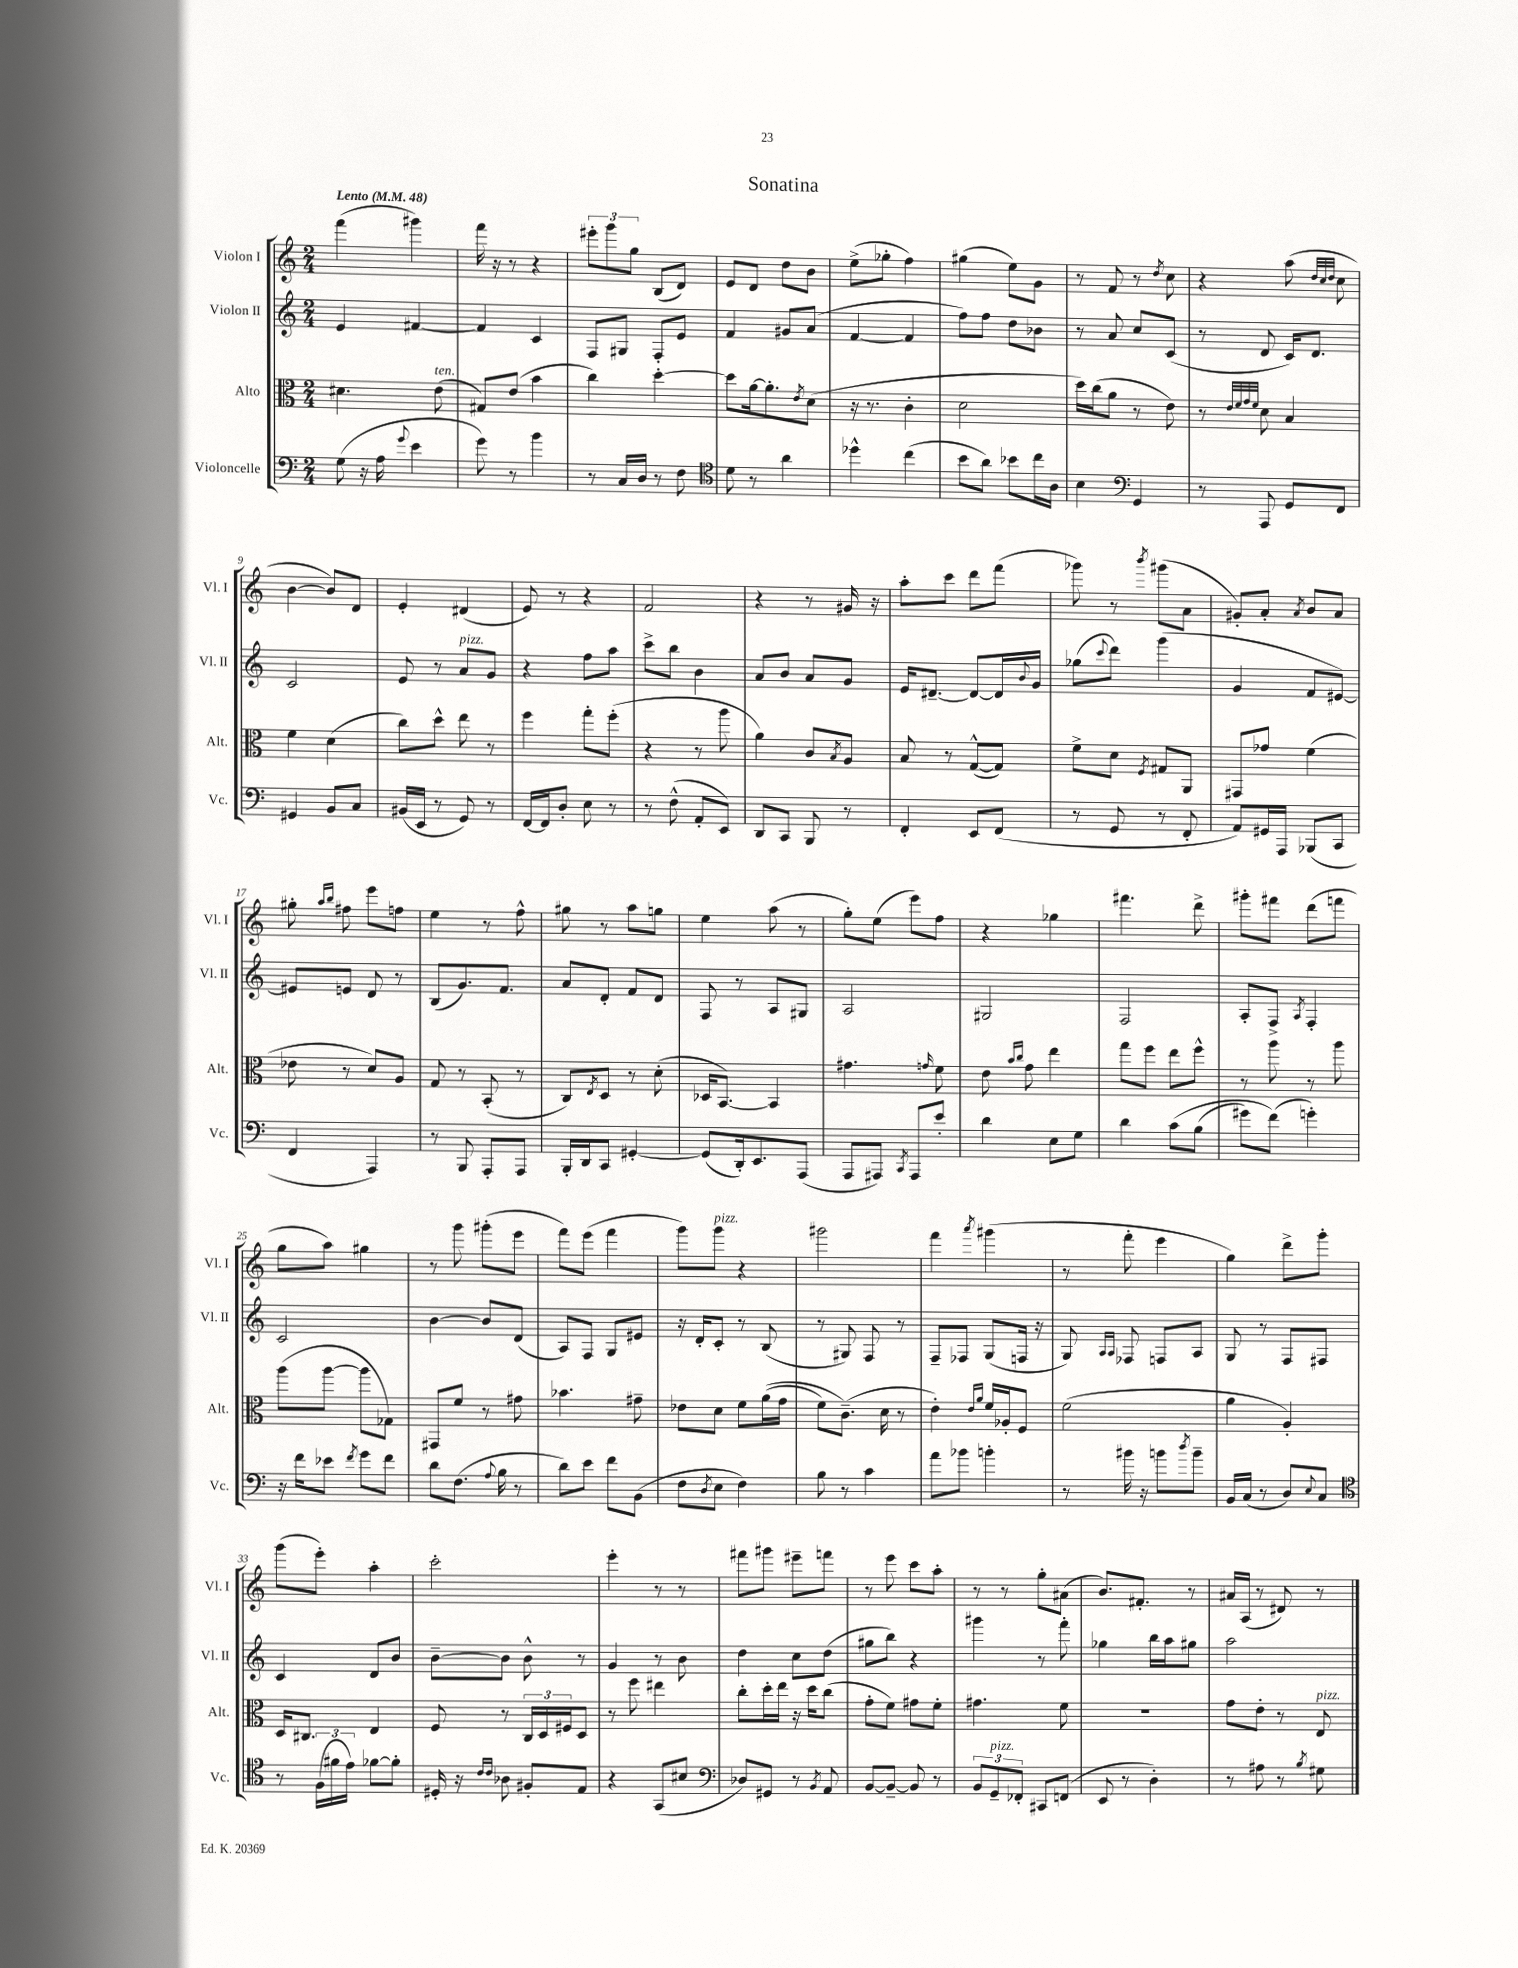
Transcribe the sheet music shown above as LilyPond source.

\header { title = "Sonatina" }
<<
\new StaffGroup <<
\new Staff = "s0" \with { instrumentName = "Violon I" shortInstrumentName = "Vl. I" } {
    \clef treble \key c \major \numericTimeSignature \time 2/4 \tempo "Lento" 4 = 48
    f'''4( gis'''4) |
    f'''16 r16 r8 r4 |
    \tuplet 3/2 { eis'''8-. g'''8 g''8 } b8( d'8) |
    e'8 d'8 d''8 b'8 |
    e''8->( ges''8-. f''4) |
    gis''4( e''8) g'8 |
    r8 f'8 r8 \acciaccatura { d''8 } c''8 |
    r4 a''8( \grace { d''32 c''32 d''32 } c''8 |
    b'4~ b'8) d'8 |
    e'4-. dis'4( |
    e'8) r8 r4 |
    f'2 |
    r4 r8 gis'16 r16 |
    a''8-. c'''8 d'''8 f'''8( |
    ges'''8) r8 \acciaccatura { b'''8 } gis'''8( a'8 |
    gis'8-.) a'8-. \acciaccatura { a'8 } b'8 a'8 |
    gis''8-. \grace { a''16 b''16 } fis''8 e'''8 f''8 |
    e''4 r8 f''8-^ |
    gis''8 r8 a''8 g''8 |
    e''4 a''8( r8 |
    g''8-.) e''8( e'''8) f''8 |
    r4 ges''4 |
    fis'''4. d'''8-> |
    gis'''8-. fis'''8 d'''8( f'''8 |
    g''8 a''8) gis''4 |
    r8 g'''8 gis'''8-.( e'''8 |
    f'''8) e'''8( f'''4 |
    g'''8) g'''8^\markup { \italic "pizz." } r4 |
    gis'''2 |
    f'''4 \acciaccatura { a'''8 } gis'''4( |
    r8 f'''8-. e'''4 |
    g''4) d'''8-> g'''8-. |
    g'''8( e'''8-.) a''4-. |
    c'''2-. |
    e'''4-. r8 r8 |
    fis'''8 gis'''8 eis'''8-- f'''8 |
    r8 e'''8 c'''8 a''8-. |
    r8 r8 g''8-. ais'8( |
    b'8.) fis'8.-. r8 |
    ais'16 a16( r8 dis'8) r8 \bar "|." |
}
\new Staff = "s1" \with { instrumentName = "Violon II" shortInstrumentName = "Vl. II" } {
    \clef treble \key c \major \numericTimeSignature \time 2/4
    e'4 fis'4~ |
    fis'4 c'4 |
    f8 gis8 f8-. e'8 |
    f'4 gis'8 a'8( |
    f'4~ f'4 |
    f''8) f''8 d''8 bes'8 |
    r8 a'8 c''8 c'8( |
    r8 d'8 c'16) d'8. |
    c'2 |
    e'8 r8 a'8^\markup { \italic "pizz." } g'8 |
    r4 f''8 a''8 |
    c'''8-> b''8 b'4 |
    a'8 b'8 a'8 g'8 |
    e'16 dis'8.~-- dis'8~ dis'16 \appoggiatura { b'8 } g'16 |
    ges''8( \appoggiatura { c'''8 } d'''8) g'''4( |
    g'4 f'8 eis'8~) |
    eis'8 e'8 d'8 r8 |
    b8( g'8.) f'8. |
    a'8 d'8-. f'8 d'8 |
    f8 r8 a8 gis8 |
    a2 |
    gis2 |
    f2 |
    a8-. f8-> \acciaccatura { a8 } f4-. |
    c'2 |
    b'4~ b'8 d'8( |
    a8) f8 g8 eis'8 |
    r16 d'16-. c'8-. r8 b8( |
    r8 gis8) f8 r8 |
    f8-- fes8 g8( f16 r16 |
    g8) \grace { a16 a16 } fes8 f8 a8 |
    g8 r8 f8 fis8 |
    c'4 d'8 b'8 |
    b'8~-- b'8 b'8-^ r8 |
    g'4 r8 b'8 |
    d''4 c''8 d''8( |
    gis''8 b''8) r4 |
    gis'''4 r8 f'''8-. |
    ges''4 b''16 a''16 gis''8 |
    a''2 \bar "|." |
}
\new Staff = "s2" \with { instrumentName = "Alto" shortInstrumentName = "Alt." } {
    \clef alto \key c \major \numericTimeSignature \time 2/4
    dis'4. e'8^\markup { \italic "ten." }( |
    gis8) e'8( b'4 |
    c''4) d''4~-. |
    d''8 a'16~ a'8.-. \acciaccatura { e'8 } d'8( |
    r16 r8. c'4-. |
    d'2 |
    d''16) c''16( a'8 r8 e'8) |
    r8 \grace { e'32 f'32 g'32 f'32 } d'8 b4 |
    f'4 d'4( |
    c''8) d''8-^ e''8 r8 |
    f''4 g''8-. f''8-.( |
    r4 r8 a''8 |
    a'4) c'8 \acciaccatura { b8 } a8 |
    b8 r8 g8~-^( g8) |
    f'8-> d'8 \acciaccatura { f8 } gis8 a,8 |
    gis,8 ges'8 f'4( |
    ees'8 r8 d'8) a8 |
    g8 r8 b,8-.( r8 |
    c8) \acciaccatura { e8 } d8 r8 d'8-.( |
    des16 b,8.~) b,4 |
    gis'4. \grace { g'16 } f'8 |
    e'8 \grace { b'16 c''16 } g'8 e''4 |
    g''8 f''8 e''8 f''8-^ |
    r8 a''8 r8 a''8 |
    a''8( a''8~ a''8 ges8) |
    gis,8 f'8 r8 gis'8 |
    bes'4. gis'8-- |
    ees'8 d'8 f'8 a'16(\( g'16 |
    f'8) c'8.--(\) d'16 r8 |
    e'4-.) \grace { e'16 a'16 } f'16 aes16-. f8 |
    f'2( |
    a'4 a4-.) |
    d16 cis8. e4 |
    f8 r8 \tuplet 3/2 { c16 d16 fis16 } d8 |
    r8 f''8 eis''4 |
    c''8-. d''16-. e''16 r16 d''16 c''8( |
    g'8-. f'8) gis'8 f'8-. |
    gis'4. f'8 |
    r2 |
    g'8 e'8-. r8 e8^\markup { \italic "pizz." } \bar "|." |
}
\new Staff = "s3" \with { instrumentName = "Violoncelle" shortInstrumentName = "Vc." } {
    \clef bass \key c \major \numericTimeSignature \time 2/4
    g8( r16 a16 \appoggiatura { g'8 } e'4 |
    g'8) r8 b'4 |
    r8 c16 d16 r8 f8 |
    \clef tenor d'8 r8 a'4 |
    des''4-^ c''4( |
    b'8 a'8) bes'8 c''16 a16 |
    b4 \clef bass g,4 |
    r8 a,,8 g,8 f,8 |
    gis,4 b,8 c8 |
    bis,16( e,16 r8 g,8) r8 |
    f,16~ f,16 d8-. e8 r8 |
    r8 f8-^( a,8-. e,8) |
    d,8 c,8 b,,8 r8 |
    f,4-. e,8 f,8( |
    r8 g,8 r8 f,8-. |
    a,8) gis,16 a,,16 bes,,8( c,8 |
    f,4 a,,4) |
    r8 b,,8 a,,8-. a,,8 |
    b,,16-. d,16 c,8 gis,4~-. |
    gis,8( d,16-.) e,8. a,,8( |
    a,,8 ais,,8) \acciaccatura { c,8 } ais,,8 e'8-. |
    d'4 e8 g8 |
    d'4 c'8\( b8( |
    gis'8) f'8(\) g'4-.) |
    r16 f'16 ees'8 \acciaccatura { f'8 } g'8 f'8 |
    d'8 f8.( \appoggiatura { a8 } b16 r8 |
    d'8) e'8 f'8 b,8( |
    f8 \acciaccatura { d8 } e8 f4) |
    b8 r8 c'4 |
    a'8 bes'8 b'4-. |
    r8 bis'16 r16 b'8 \acciaccatura { d''8 } b'8-- |
    b,16 c16( r8 d8) \appoggiatura { e8 } c8 |
    \clef tenor r8 \tuplet 3/2 { f16( fis'16 e'16) } fes'8~ fes'8-. |
    dis16-. r16 \grace { c'16 c'16 } aes8 fis8-. e8 |
    r4 g,8( bis8 |
    \clef bass des8) gis,8 r8 \acciaccatura { b,8 } a,8 |
    b,8~ b,8~-- b,8 r8 |
    \tuplet 3/2 { b,8 g,8--^\markup { \italic "pizz." } fes,8-. } cis,8 f,8( |
    e,8 r8 d4-.) |
    r8 ais8 r8 \acciaccatura { b8 } gis8 \bar "|." |
}
>>
>>
